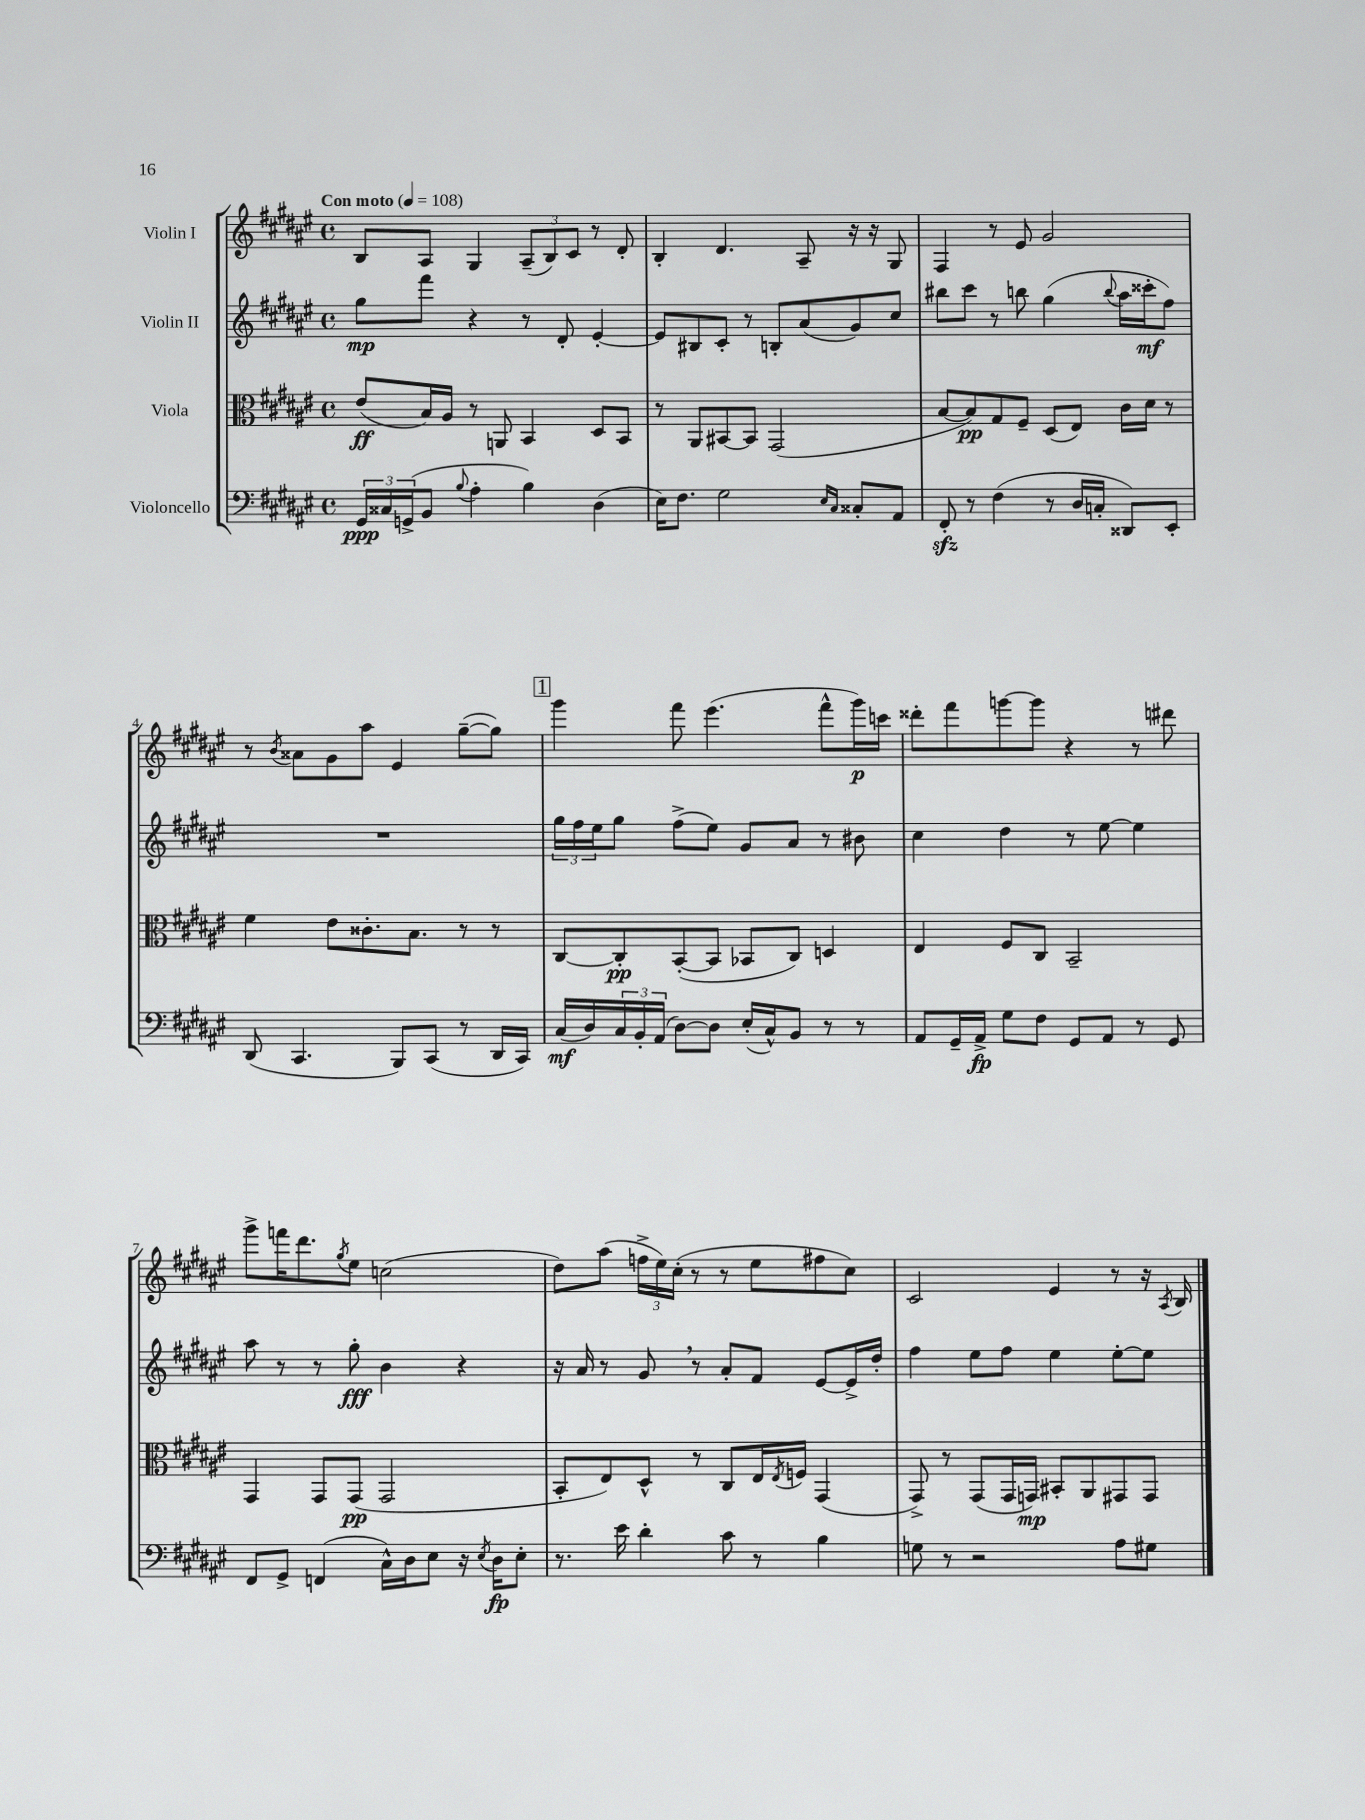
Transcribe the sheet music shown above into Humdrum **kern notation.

**kern	**dynam	**kern	**dynam	**kern	**dynam	**kern	**dynam
*part4	*part4	*part3	*part3	*part2	*part2	*part1	*part1
*staff4	*staff4	*staff3	*staff3	*staff2	*staff2	*staff1	*staff1
*I"Violoncello	*	*I"Viola	*	*I"Violin II	*	*I"Violin I	*
*clefF4	*	*clefC3	*	*clefG2	*	*clefG2	*
*k[f#c#g#d#a#e#]	*	*k[f#c#g#d#a#e#]	*	*k[f#c#g#d#a#e#]	*	*k[f#c#g#d#a#e#]	*
*M4/4	*	*M4/4	*	*M4/4	*	*M4/4	*
*met(c)	*	*met(c)	*	*met(c)	*	*met(c)	*
*MM108	*	*MM108	*	*MM108	*	*MM108	*
=1	=1	=1	=1	=1	=1	=1	=1
!	!	!	!	!	!	!LO:TX:a:B:t=Con moto	!
24GG#/LL	ppp	(8e#/L	ff	8gg#\L	mp	8B/L	.
24C##X/	.	.	.	.	.	.	.
(24GGn^/J	.	.	.	.	.	.	.
8BB/J	.	16B/L)	.	8fff#\J	.	8A#/J	.
.	.	16A#/JJ	.	.	.	.	.
8qqB/	.	.	.	.	.	.	.
4A#'\	.	8r	.	4r	.	4G#/	.
.	.	8AAn/	.	.	.	.	.
4B\)	.	4BB/	.	8r	.	(12A#~/L	.
.	.	.	.	.	.	12B/)	.
.	.	.	.	8d#'/	.	.	.
.	.	.	.	.	.	12c#/J	.
(4D#\	.	8D#/L	.	[4e#'/	.	8r	.
.	.	8BB/J	.	.	.	8d#'/	.
=2	=2	=2	=2	=2	=2	=2	=2
16E#\KL)	.	8r	.	8e#/L]	.	4B'/	.
8.F#\J	.	.	.	.	.	.	.
.	.	8AA#/L	.	8B#X/	.	.	.
2G#\	.	[8BB#X/	.	8c#'/J	.	4.d#/	.
.	.	8BB#/J]	.	8r	.	.	.
.	.	(2GG#/	.	8Bn'/L	.	.	.
.	.	.	.	(8a#/	.	8A#~/	.
16qqE#/LL	.	.	.	.	.	.	.
16qqC#/JJ	.	.	.	.	.	.	.
8C##X'/L	.	.	.	8g#/)	.	16r	.
.	.	.	.	.	.	16r	.
8AA#/J	.	.	.	8cc#/J	.	8G#/	.
=3	=3	=3	=3	=3	=3	=3	=3
8FF#zz'/	.	[8B/L	.	8bb#X\L	.	4F#/	.
8r	.	8B/])	pp	8ccc#\J	.	.	.
(4F#\	.	8G#/	.	8r	.	8r	.
.	.	8F#~/J	.	8bbn\	.	8e#/	.
8r	.	(8D#/L	.	(4gg#\	.	2g#/	.
16D#/LL	.	8E#/J)	.	.	.	.	.
16Cn'/JJ	.	.	.	.	.	.	.
.	.	.	.	8qqbb/	.	.	.
8DD##X/L)	.	16c#\LL	.	16aa#\LL	.	.	.
.	.	16d#\JJ	.	16ccc##X'\J	mf	.	.
8EE#'/J	.	8r	.	8ff#\J)	.	.	.
!!LO:LB:g=z
=4	=4	=4	=4	=4	=4	=4	=4
(8DD#/	.	4f#\	.	1r	.	8r	.
.	.	.	.	.	.	8qb/	.
4.CC#/	.	.	.	.	.	8a##X\L	.
.	.	8e#\L	.	.	.	8g#\	.
.	.	8.c##X'\	.	.	.	8aa#\J	.
8BBB/L)	.	.	.	.	.	4e#/	.
.	.	8.B\J	.	.	.	.	.
(8CC#/J	.	.	.	.	.	.	.
8r	.	8r	.	.	.	([8gg#~\L	.
16DD#/LL	.	8r	.	.	.	8gg#\J])	.
16CC#/JJ)	.	.	.	.	.	.	.
!!LO:REH:place=s1:t=1
=5	=5	=5	=5	=5	=5	=5	=5
(16C#/LL	mf	[8C#/L	.	24gg#\LL	.	4ggg#\	.
.	.	.	.	24ff#\	.	.	.
16D#/)	.	.	.	.	.	.	.
.	.	.	.	24ee#\J	.	.	.
24C#/	.	8C#'/]	pp	8gg#\J	.	.	.
24BB'/	.	.	.	.	.	.	.
(24AA#/JJ	.	.	.	.	.	.	.
[8D#\L)	.	([8BB'/	.	(8ff#^\L	.	8fff#\	.
8D#\J]	.	8BB/J]	.	8ee#\J)	.	(4.eee#\	.
(16E#'/LL	.	8BB-X/L	.	8g#/L	.	.	.
16C#^^/J)	.	.	.	.	.	.	.
8BB/J	.	8C#/J)	.	8a#/J	.	.	.
8r	.	4Dn/	.	8r	.	8fff#^^\L	.
8r	.	.	.	8b#X\	.	16ggg#\L)	p
.	.	.	.	.	.	16cccn\JJ	.
=6	=6	=6	=6	=6	=6	=6	=6
8AA#/L	.	4E#/	.	4cc#\	.	8ddd##X'\L	.
16GG#~/L	.	.	.	.	.	8fff#\	.
16AA#^/JJ	fp	.	.	.	.	.	.
8G#\L	.	8F#/L	.	4dd#\	.	[8gggn\	.
8F#\J	.	8C#/J	.	.	.	8ggg\J]	.
8GG#/L	.	2BB~/	.	8r	.	4r	.
8AA#/J	.	.	.	[8ee#\	.	.	.
8r	.	.	.	4ee#\]	.	8r	.
8GG#/	.	.	.	.	.	8ddd#X\	.
!!LO:LB:g=z
=7	=7	=7	=7	=7	=7	=7	=7
8FF#/L	.	4GG#/	.	8aa#\	.	8ggg#^\L	.
8GG#^/J	.	.	.	8r	.	16fffn\K	.
.	.	.	.	.	.	8.ddd#\	.
(4FFn/	.	8GG#/L	.	8r	.	.	.
.	.	.	.	.	.	8qgg#/	.
.	.	(8GG#/J	pp	8gg#'\	fff	8ee#\J	.
16C#^^\LL)	.	2GG#/	.	4b\	.	(2ccn\	.
16D#\J	.	.	.	.	.	.	.
8E#\J	.	.	.	.	.	.	.
16r	.	.	.	4r	.	.	.
8qE#/	.	.	.	.	.	.	.
16D#\KL	fp	.	.	.	.	.	.
8E#'\J	.	.	.	.	.	.	.
=8	=8	=8	=8	=8	=8	=8	=8
8.r	.	8BB'/L	.	16r	.	8dd#\L)	.
.	.	.	.	16a#/	.	.	.
.	.	8E#/)	.	8r	.	(8aa#\J	.
16e#\	.	.	.	.	.	.	.
4d#'\	.	8D#^^/J	.	8g#,/	.	24ffn^\LL	.
.	.	.	.	.	.	24ee#\)	.
.	.	.	.	.	.	(24cc#'\JJ	.
.	.	8r	.	8r	.	8r	.
8c#\	.	8C#/L	.	8a#'/L	.	8r	.
8r	.	16E#/L	.	8f#/J	.	8ee#\L	.
.	.	8qE#/	.	.	.	.	.
.	.	16Fn/JJ	.	.	.	.	.
4B\	.	(4GG#/	.	[8e#/L	.	8ff#X\	.
.	.	.	.	16e#^/L]	.	8cc#\J)	.
.	.	.	.	16dd#'/JJ	.	.	.
=9	=9	=9	=9	=9	=9	=9	=9
8Gn\	.	8GG#^/)	.	4ff#\	.	2c#/	.
8r	.	8r	.	.	.	.	.
2r	.	(8GG#/L	.	8ee#\L	.	.	.
.	.	16GG#/L	.	8ff#\J	.	.	.
.	.	16GGn/JJ)	mp	.	.	.	.
.	.	8BB#X'/L	.	4ee#\	.	4e#/	.
.	.	8AA#/	.	.	.	.	.
8A#\L	.	8GG#X/	.	[8ee#'\L	.	8r	.
8G#X\J	.	8GG#/J	.	8ee#\J]	.	16r	.
.	.	.	.	.	.	8qA#/	.
.	.	.	.	.	.	16B/	.
==	==	==	==	==	==	==	==
*-	*-	*-	*-	*-	*-	*-	*-
